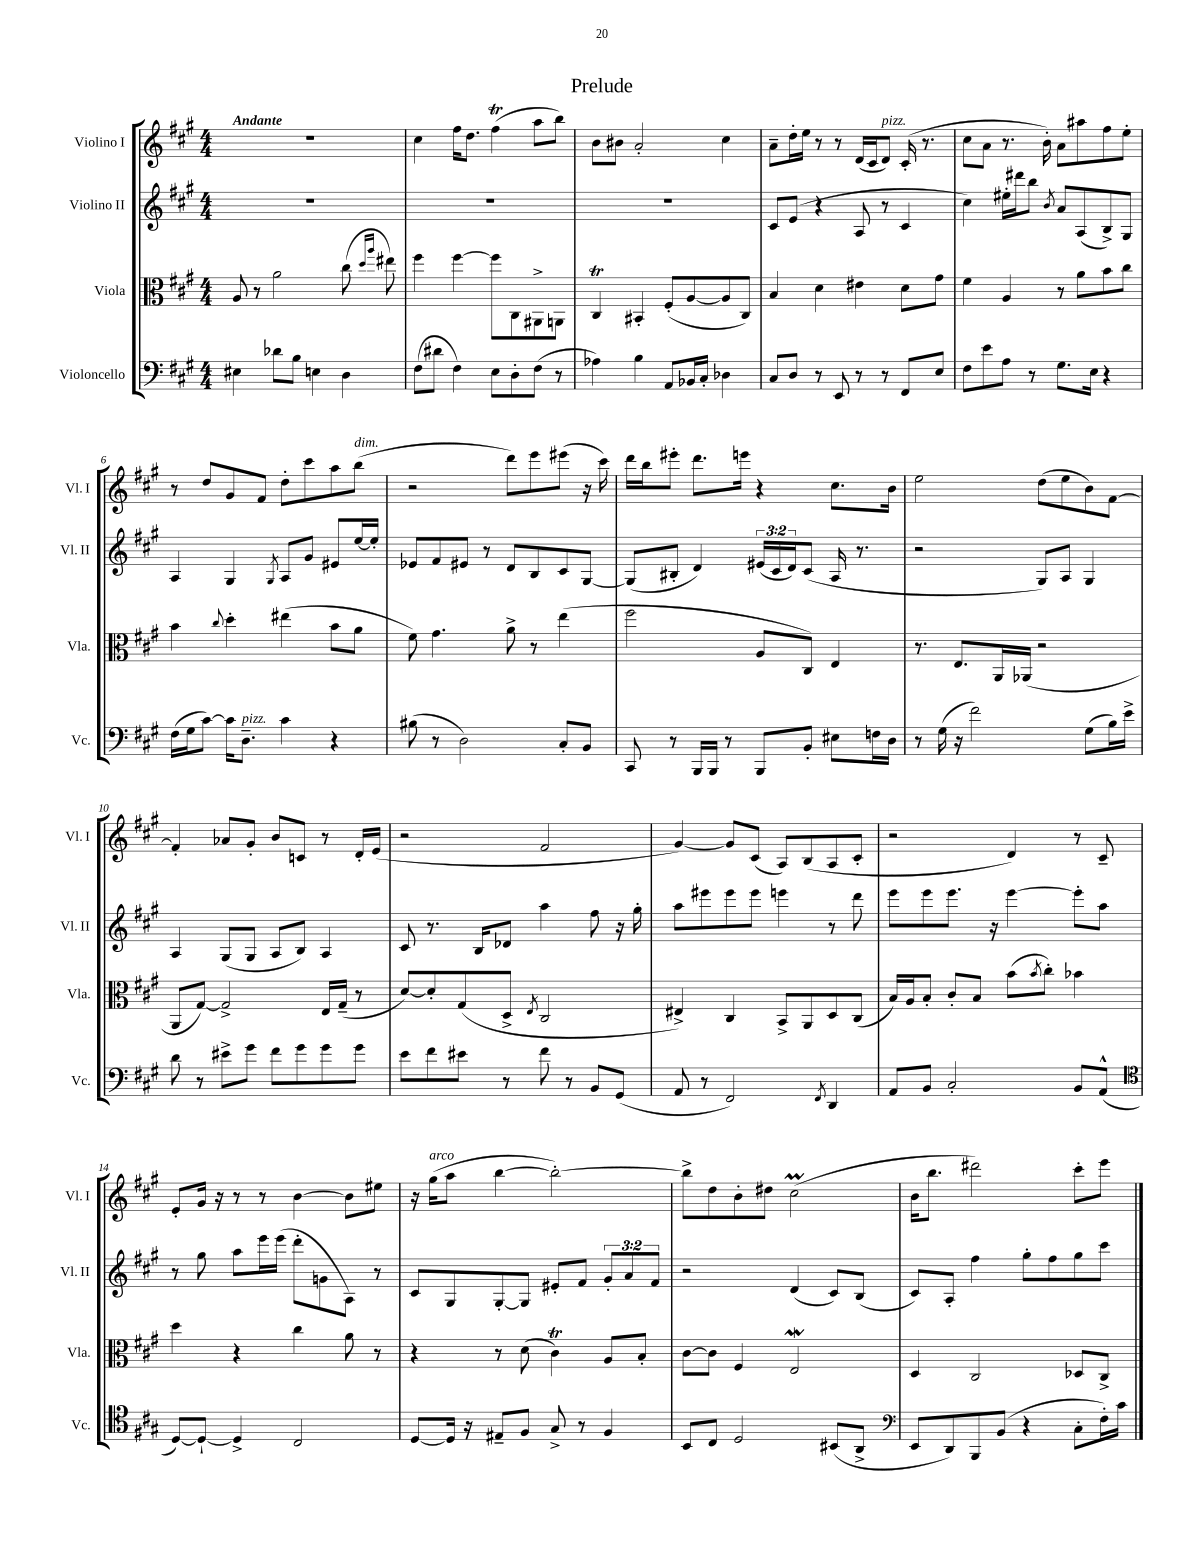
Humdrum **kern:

**kern	**kern	**kern	**kern
*staff4	*staff3	*staff2	*staff1
*clefF4	*clefC3	*clefG2	*clefG2
*k[f#c#g#]	*k[f#c#g#]	*k[f#c#g#]	*k[f#c#g#]
*M4/4	*M4/4	*M4/4	*M4/4
4E#	8A	1r	1r
.	8r	.	.
8d-	2a	.	.
8B	.	.	.
4E	.	.	.
4D	(8cc#	.	.
.	16qqdd	.	.
.	16qqaa	.	.
.	8ee#)	.	.
=	=	=	=
(8F#	4ff#	1r	4cc#
8d#	.	.	.
4F#)	[4ff#	.	16ff#
.	.	.	8.dd
8E	8ff#]	.	(4ff#
8D'	8C#	.	.
(8F#	8AA#^	.	8aa
8r	8AA	.	8bb)
=	=	=	=
4A-)	4C#	1r	8b
.	.	.	8b#
4B	4BB#'	.	2a'
8AA	(8F#'	.	.
16BB-	[8A	.	.
16C#'	.	.	.
4D-	8A]	.	4cc#
.	8C#)	.	.
=	=	=	=
8C#	4B	8c#	8a~
8D	.	(8e	16dd'
.	.	.	16ee
8r	4d	4r	8r
8EE	.	.	8r
8r	4e#	8A	(16d
.	.	.	16c#
8r	.	8r	8d)
8FF#	8d	4c#	(16c#'
.	.	.	8.r
8E	8g#	.	.
=	=	=	=
8F#	4f#	4cc#)	8cc#
8e	.	.	8a
8A	4A	16ee#'	8.r
.	.	16ddd#	.
8r	.	8bb	.
.	.	.	16b')
.	.	8qb	.
8.G#	8r	8a	8a
.	8a	(8A	8aa#
16E	.	.	.
4r	8b	8B^)	8ff#
.	8cc#	8G#	8ee'
=	=	=	=
(16F#	4b	4A	8r
16G#	.	.	.
[8c#)	.	.	8dd
.	8qqcc#	.	.
16c#]	4dd'	4G#	8g#
8.D~	.	.	.
.	.	.	8f#
.	.	8qG#	.
4c#	(4ee#	8A	8dd'
.	.	8g#	8ccc#
4r	8b	8e#	8aa
.	8a	[16ee	(8bb
.	.	16ee']	.
=	=	=	=
(8B#	8f#)	8e-	2r
8r	4.g#	8f#	.
2D)	.	8e#	.
.	.	8r	.
.	8a^	8d	8ddd)
.	8r	8B	8eee
8C#'	(4ee	8c#	(8eee#
8BB	.	[8G#	16r
.	.	.	16ccc#)
=	=	=	=
8CC#	2ff#	(8G#]	16ddd
.	.	.	16bb
8r	.	8B#'	8eee#'
16BBB	.	4d)	8.ddd
16BBB	.	.	.
8r	.	.	.
.	.	.	16eee
8BBB	8A	(24e#	4r
.	.	24c#	.
.	.	24d)	.
8BB'	8C#)	(8c#	.
8E#	4E	16A	8.cc#
.	.	8.r	.
16F	.	.	.
16D	.	.	16b
=	=	=	=
8r	8.r	2r	2ee
(16G#	.	.	.
16r	8.E	.	.
2f#)	.	.	.
.	16AA	.	.
.	(16AA-	.	.
.	2r	8G#)	(8dd
.	.	8A	8ee
(8G#	.	4G#	8b)
16B)	.	.	[8f#
16e^	.	.	.
=	=	=	=
8d	8AA	4A	4f#']
8r	[8G#)	.	.
8e#^	2G#^]	(8G#	8a-
8g#	.	8G#	8g#'
8f#	.	8A	8b
8g#	.	8B)	8c
8g#	16E	4A	8r
.	(16G#~	.	.
8g#	8r	.	16d'
.	.	.	(16e
=	=	=	=
8e	[8d)	8c#	2r
8f#	8d']	8.r	.
8e#	(8G#	.	.
.	.	16B	.
8r	8D^	8d-	.
.	8qE	.	.
8f#	2C#	4aa	2f#
8r	.	.	.
8BB	.	8ff#	.
(8GG#	.	16r	.
.	.	16gg#'	.
=	=	=	=
8AA	4E#^)	8aa	[4g#)
8r	.	8eee#	.
2FF#)	4C#	8eee#	8g#]
.	.	8eee#	(8c#
.	8BB^	4eee	8A)
.	8AA	.	(8B
8qFF#	.	.	.
4DD	8D	8r	8A
.	(8C#	8ddd	8c#'
=	=	=	=
8AA	16B)	8eee	2r
.	16A	.	.
8BB	8B'	8eee	.
2C#'	8c#'	8.eee	.
.	8B	.	.
.	.	16r	.
.	(8b	[4eee	4d)
.	8qb	.	.
.	8cc#')	.	.
8BB	4b-	8eee']	8r
(8AA^^	.	8aa	8c#~
=	=	=	=
*clefC4	*	*	*
[8D)	4dd	8r	8e'
8D`_	.	8gg#	16g#
.	.	.	16r
4D^]	4r	8aa	8r
.	.	16eee	8r
.	.	(16eee	.
2C#	4cc#	8ddd'	[4b
.	.	8g	.
.	8a	8A)	8b]
.	8r	8r	8ee#
=	=	=	=
[8D	4r	8c#	16r
.	.	.	(16gg#
16D]	.	8G#	8aa
16r	.	.	.
8E#~	8r	[8G#'	[4bb
8F#	(8d	8G#]	.
8G#^	4c#)	8e#'	2bb'_)
8r	.	8f#	.
4F#	8A	12g#'	.
.	.	12a	.
.	8B'	.	.
.	.	12f#	.
=	=	=	=
8BB	[8c#	2r	8bb^]
8C#	8c#]	.	8dd
2D	4F#	.	8b'
.	.	.	8dd#
.	2E	(4d	(2cc#
(8BB#	.	8c#)	.
8AA^	.	(8B	.
=	=	=	=
*clefF4	*	*	*
8EE	4D	8c#)	16b
.	.	.	8.bb
8DD)	.	8A'	.
8BBB	2C#	4ff#	2ddd#)
(8BB	.	.	.
4r	.	8gg#'	.
.	.	8ff#	.
8C#'	8D-	8gg#	8ccc#'
16F#')	8C#^	8ccc#	8eee
16c#	.	.	.
==	==	==	==
*-	*-	*-	*-
